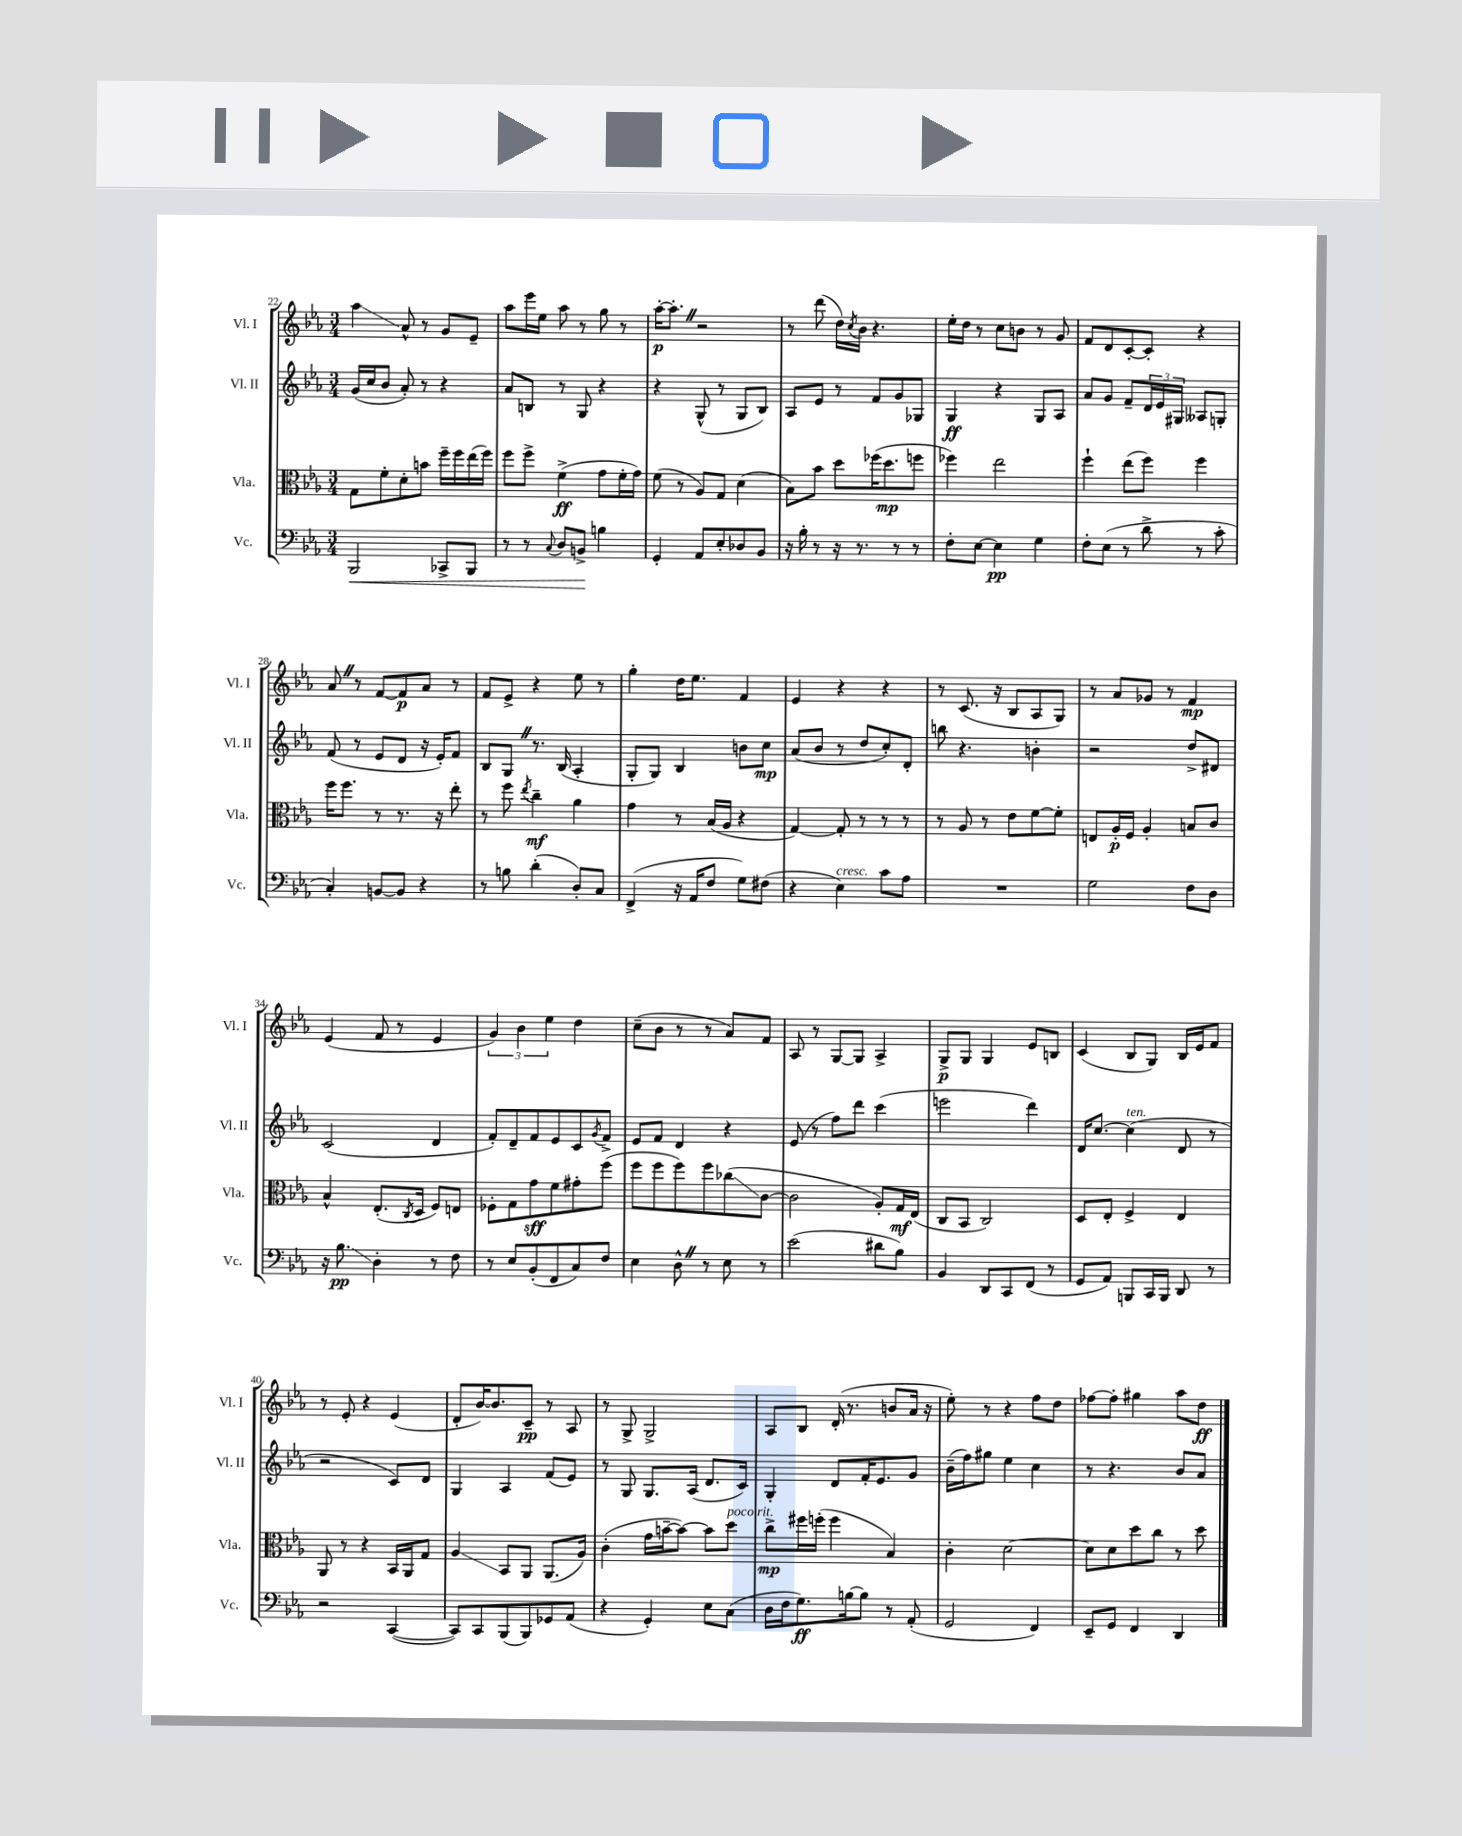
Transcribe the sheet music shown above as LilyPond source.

<<
\new StaffGroup <<
\new Staff = "s0" \with { instrumentName = "Vl. I" shortInstrumentName = "Vl. I" } {
    \clef treble \key ees \major \numericTimeSignature \time 3/4
    aes''4\glissando aes'8-^ r8 g'8 ees'8-- |
    aes''8 ees'''16 ees''16 aes''8 r8 g''8 r8 |
    aes''16~-.\p aes''8.-. \once \override BreathingSign.text = \markup { \musicglyph "scripts.caesura.straight" } \breathe r2 |
    r8 d'''8( d''16) \acciaccatura { c''8 } bes'16 r4. |
    ees''16-. d''16 r8 c''8 b'8 r8 g'8 |
    f'8 d'8 c'8~-. c'8-. r4 |
    aes'8 \once \override BreathingSign.text = \markup { \musicglyph "scripts.caesura.straight" } \breathe r8 f'8~ f'8\p aes'8 r8 |
    f'8 ees'8-> r4 ees''8 r8 |
    g''4-. d''16 ees''8. f'4 |
    ees'4 r4 r4 |
    r8 c'8.( r16 bes8 aes8 g8) |
    r8 aes'8 ges'8 r8 f'4\mp |
    ees'4( f'8 r8 ees'4 |
    \tuplet 3/2 { g'4) bes'4 ees''4 } d''4 |
    c''8--( bes'8 r8 r8 aes'8) f'8 |
    aes8 r8 g8~ g8 aes4-> |
    g8->\p g8 g4 ees'8 b8 |
    c'4( bes8 g8) bes16 ees'16 f'8 |
    r8 ees'8-. r4 ees'4( |
    d'8-. bes'16~) bes'8. c'8--\pp r8 aes8 |
    r8 g8-> g2-> |
    aes8 bes8 d'16-.( r8. b'8 aes'16 r16 |
    ees''8-.) r8 r4 f''8 d''8 |
    fes''8~ fes''8-. gis''4 aes''8 d''8\ff \bar "|." |
}
\new Staff = "s1" \with { instrumentName = "Vl. II" shortInstrumentName = "Vl. II" } {
    \clef treble \key ees \major \numericTimeSignature \time 3/4
    g'16( c''16 bes'8 aes'8-.) r8 r4 |
    aes'8 b8 r8 g8 r4 |
    r4 g8-^( r8 g8 bes8) |
    aes8 ees'8 r8 f'8 g'8 ges8 |
    g4\ff r4 g8 aes8 |
    aes'8 g'8 f'8-- \tuplet 3/2 { d'16 ees'16 gis16 } aeses8 g8-. |
    f'8( r8 ees'8 d'8 r16 ees'16-.) f'8 |
    bes8 g8 \once \override BreathingSign.text = \markup { \musicglyph "scripts.caesura.straight" } \breathe r8. bes16( aes4-. |
    g8-. g8) bes4 b'8 c''8\mp |
    aes'8( bes'8 r8 d''8 c''8-.) d'8-. |
    b''8 r4. b'4-. |
    r2 d''8-> dis'8 |
    c'2( d'4 |
    f'8-.) d'8-- f'8 ees'8 c'8 \acciaccatura { g'8 } f'8-> |
    ees'8 f'8 d'4 r4 |
    ees'8( r8 f''8) d'''8 c'''4( |
    e'''2 d'''4) |
    d'16 c''8.~ c''4^\markup { \italic "ten." }( d'8 r8 |
    r2 c'8) d'8 |
    g4 aes4 f'8( ees'8) |
    r8 g8 g8. aes16( d'8. c'16) |
    g4-. d'8 f'16-. ees'8. g'8 |
    bes'16--( f''16) gis''8 ees''4 c''4 |
    r8 r4. bes'8 aes'8 \bar "|." |
}
\new Staff = "s2" \with { instrumentName = "Vla." shortInstrumentName = "Vla." } {
    \clef alto \key ees \major \numericTimeSignature \time 3/4
    g8 f'8-. d'8-. b'8 f''16-- f''16 ees''16( f''16) |
    f''8 f''8-> f'4->\ff( g'8 f'16-. g'16) |
    f'8( r8 aes8) g8 d'4( |
    bes8) bes'8 d''8 fes''16( d''8.\mp f''8 |
    fes''4) ees''2 |
    f''4-! ees''8( f''8) f''4 |
    f''16 f''8. r8 r8. r16 ees''8-. |
    r8 f''8 \acciaccatura { ees''8 } c''4--\mf aes'4 |
    g'4 r8 bes16( aes16 r4 |
    g4~) g8-. r8 r8 r8 |
    r8 aes8 r8 ees'8 f'8~ f'8-. |
    e8 aes16-.\p f16 aes4-. b8 c'8 |
    bes4-^ ees8.-.( \acciaccatura { c8 } d16 f8) e8 |
    fes8-. g8 g'8\sff f'8 gis'8-. f''8( |
    f''8 f''8 f''8) f''8 ces''8\glissando( c'8~ |
    c'2 aes8-.) g16\mf ees16( |
    c8 bes,8 c2) |
    d8 ees8-. f4-> ees4 |
    aes,8 r8 r4 bes,16 aes,16 g8 |
    aes4\glissando bes,8 aes,8 aes,8.( aes16) |
    c'4-.( g'16 b'16~-- b'8~) b'8 d''8^\markup { \italic "poco rit." } |
    c''8->\mp fis''16 f''16-.( f''4 bes4) |
    c'4-. d'2~ |
    d'8 d'8 d''8 c''8 r8 d''8 \bar "|." |
}
\new Staff = "s3" \with { instrumentName = "Vc." shortInstrumentName = "Vc." } {
    \clef bass \key ees \major \numericTimeSignature \time 3/4
    bes,,2\< ces,8-> bes,,8 |
    r8 r8 \appoggiatura { c8 } d8 b,8->\! b4 |
    g,4-. aes,8 ees8-. des8 bes,8 |
    r16 bes16-. r8 r16 r8. r8 r8 |
    f8-. ees8~ ees4\pp g4 |
    f8-. ees8( r8 d'8-> r8 c'8-. |
    c4-.) b,8~ b,8 r4 |
    r8 b8 d'4-.( d8-.) c8 |
    f,4->( r16 aes,16 f8 g8) fis8( |
    r4 ees4^\markup { \italic "cresc." }) c'8 aes8 |
    R2. |
    g2 f8 d8 |
    r16 bes8.\glissando\pp d4-. r8 f8 |
    r8 ees8 bes,8-.( f,8 c8) f8 |
    ees4 d8-^ \once \override BreathingSign.text = \markup { \musicglyph "scripts.caesura.straight" } \breathe r8 ees8 r8 |
    ees'2( dis'8 bes8) |
    bes,4 d,8 c,8 f,8( r8 |
    g,8 aes,8) b,,8 c,16 b,,16 d,8 r8 |
    r2 c,4~( |
    c,8) c,8 bes,,8( bes,,8) ges,8 aes,8( |
    r4 g,4-.) ees8 c8( |
    d16 f16 g8.\ff) b16~ b8 r8 aes,8-.( |
    g,2 f,4) |
    ees,8-- g,8 f,4 d,4 \bar "|." |
}
>>
>>
\layout { \context { \Score currentBarNumber = #22 } }
